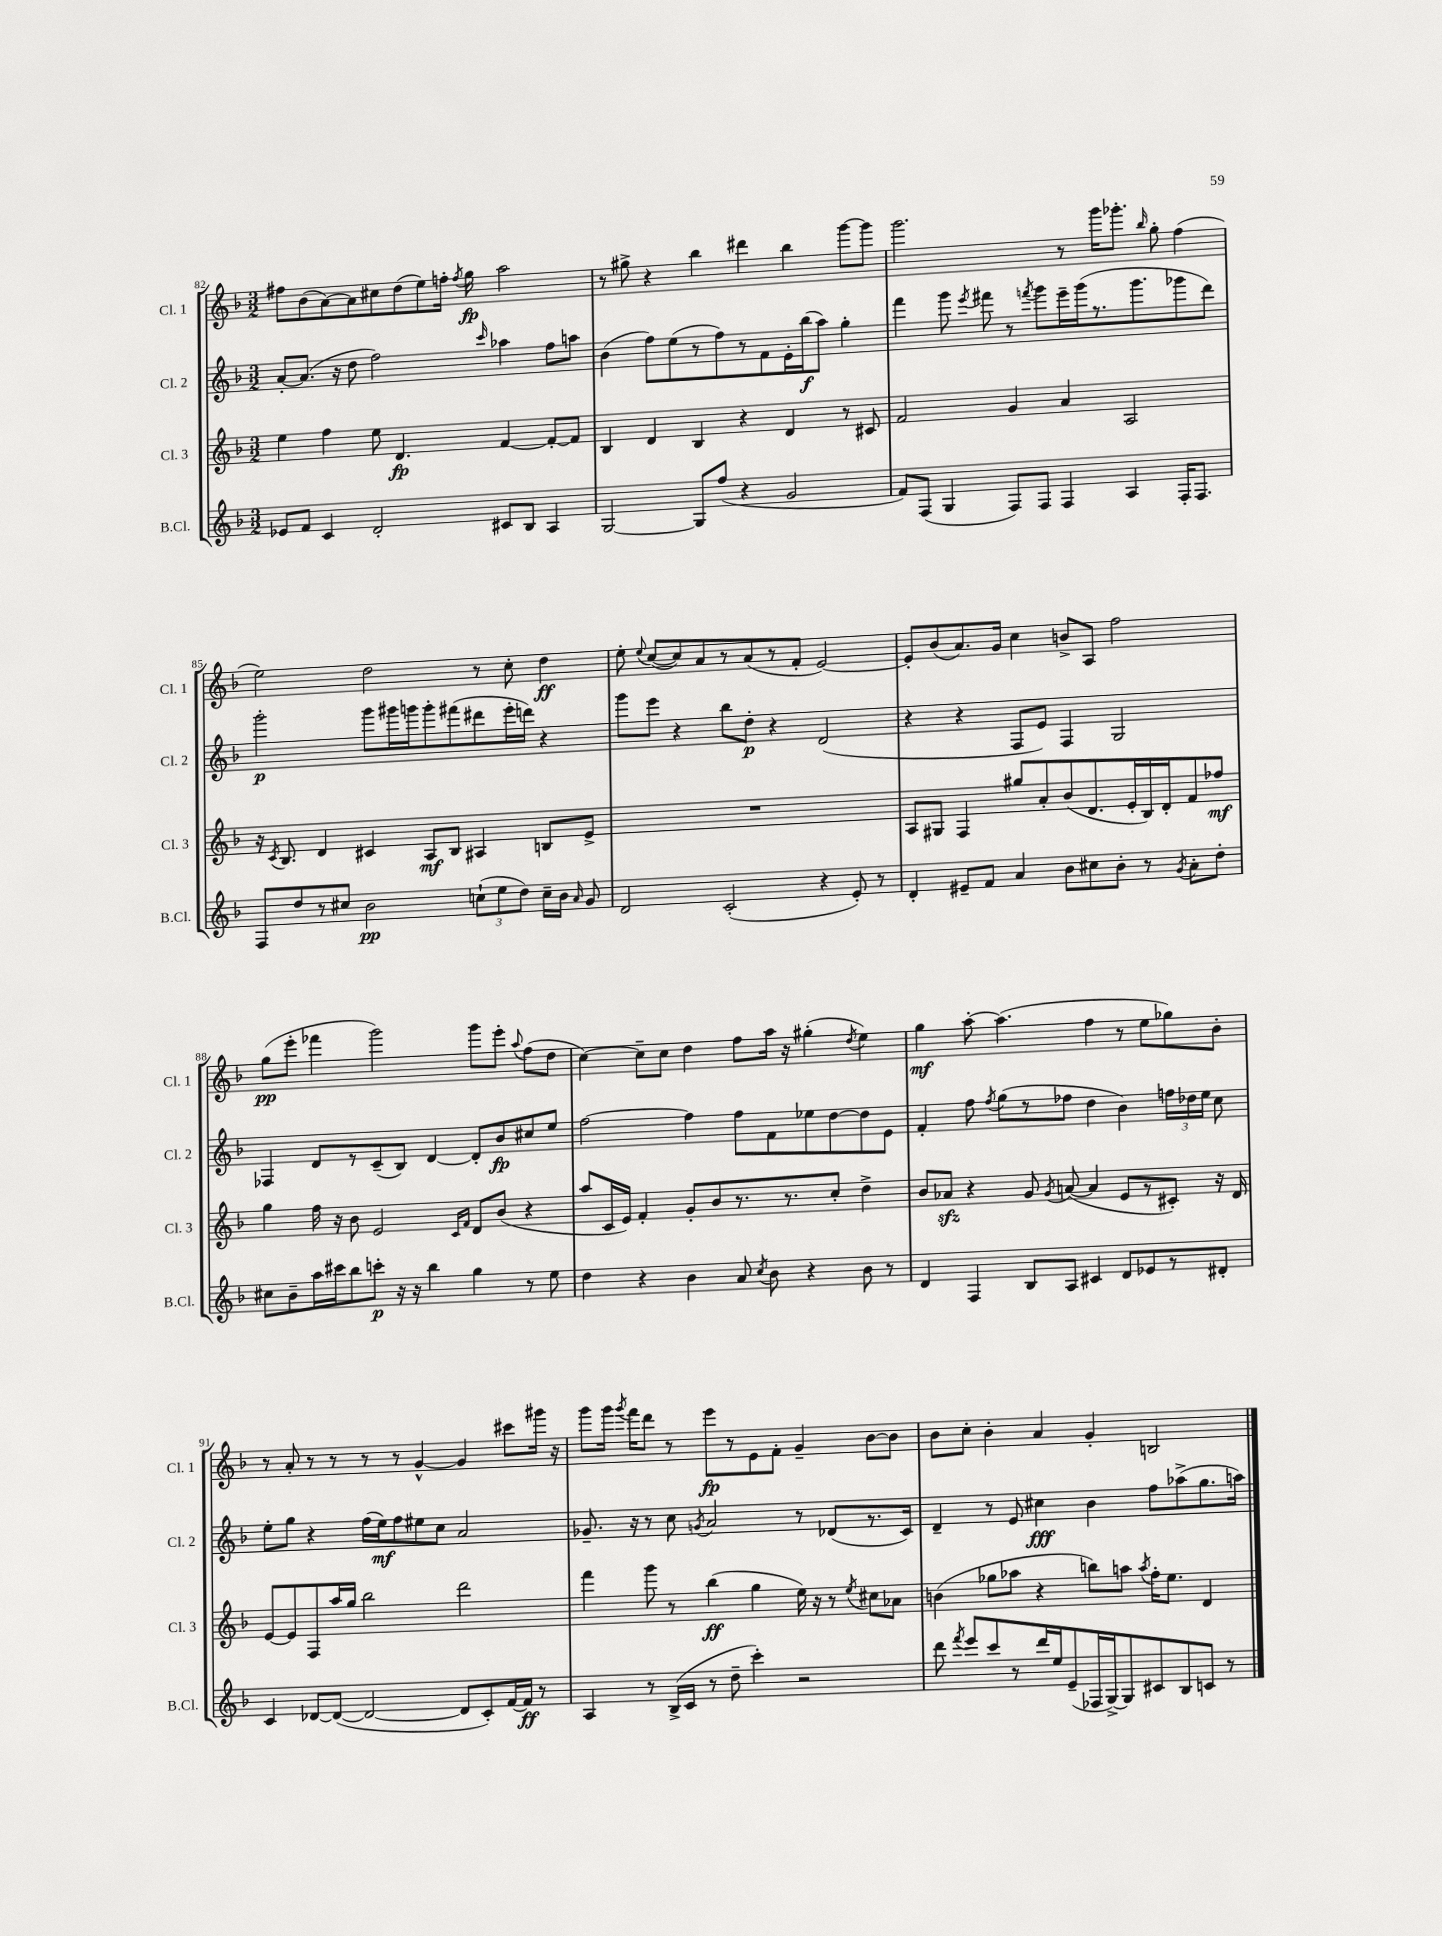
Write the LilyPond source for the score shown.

<<
\new StaffGroup <<
\new Staff = "s0" \with { instrumentName = "Cl. 1" shortInstrumentName = "Cl. 1" } {
    \clef treble \key f \major \numericTimeSignature \time 3/2
    \autoBeamOff fis''8[ bes'8( a'8~) a'8 cis''8 d''8( e''8) f''16]-. \acciaccatura { f''8 } g''16\fp a''2 |
    r8 gis''8-> r4 bes''4 dis'''4 bes''4 g'''8[~ g'''8] |
    g'''2. r8 g'''16[ ges'''8.]-. \grace { bes''16 } g''8-. f''4( |
    e''2) d''2 r8 c''8-. d''4\ff |
    e''8-. \appoggiatura { e''8 } c''8[~( c''8) a'8 r8 a'8( r8 f'8]-. e'2~) |
    e'8[-. bes'8( a'8.) g'16] c''4 b'8[-> a8] f''2 |
    g''8[\pp( e'''8]-. fes'''4 g'''2) g'''8[ e'''8]-. \appoggiatura { a''8 } f''8[( d''8] |
    c''4~) c''8[-- c''8] d''4 f''8[ a''16] r16 gis''4-.( \acciaccatura { d''8 } e''4) |
    g''4\mf a''8~-. a''4.( f''4 r8 e''8[ ges''8) bes'8]-. |
    r8 a'8-. r8 r8 r8 r8 g'4~-^ g'4 cis'''8[ gis'''16] r16 |
    g'''8[ g'''16] \acciaccatura { g'''8 } f'''16[ d'''8] r8 e'''8[\fp r8 e'8 f'8]-. g'4-- bes'8[~ bes'8] |
    bes'8[ c''8]-. bes'4-. a'4 g'4-. b2 \bar "|." |
}
\new Staff = "s1" \with { instrumentName = "Cl. 2" shortInstrumentName = "Cl. 2" } {
    \clef treble \key f \major \numericTimeSignature \time 3/2
    \autoBeamOff a'8[~-. a'8.]( r16 d''8 f''2) \grace { c'''16 } aes''4 f''8[ a''8] |
    bes'4( f''8[) e''8( r8 f''8) r8 f'8 e'16-. bes''16\f( a''8]) g''4-. |
    f'''4 g'''8 \acciaccatura { e'''8 } fis'''8 r8 \acciaccatura { f'''8 } g'''8[ e'''16-- g'''16( r8. g'''8. ges'''8 d'''8]) |
    g'''2-.\p g'''8[ gis'''16 g'''16 g'''8-. fis'''8( dis'''8 e'''16-. d'''16]) r4 |
    g'''8[ e'''8] r4 bes''8[ d''8]-.\p r4 d'2( |
    r4 r4 f8[ e'8]) f4 g2 |
    fes4 d'8[ r8 c'8--( bes8]) d'4~ d'8[-. bes'8\fp cis''8 e''8] |
    f''2~ f''4 f''8[ f'8 ees''8 d''8~ d''8 e'8] |
    f'4-. f''8 \acciaccatura { f''8 } g''8[( r8 fes''8] d''4 bes'4) \tuplet 3/2 { f''16[ des''16 e''16] } c''8 |
    e''8[-. g''8] r4 f''16[( e''16\mf) f''8 eis''8 c''8] a'2 |
    ges'8.-- r16 r8 c''8 \acciaccatura { g'8 } a'2 r8 des'8[( r8. c'16]) |
    d'4-- r8 e'8 cis''4\fff bes'4 f''8[ aes''8->( g''8. a''16]) \bar "|." |
}
\new Staff = "s2" \with { instrumentName = "Cl. 3" shortInstrumentName = "Cl. 3" } {
    \clef treble \key f \major \numericTimeSignature \time 3/2
    \autoBeamOff e''4 f''4 e''8 d'4.\fp f'4~ f'8[~-. f'8] |
    bes4 d'4 bes4 r4 d'4 r8 cis'8 |
    f'2 g'4 a'4 a2 |
    r16 \acciaccatura { c'8 } bes8. d'4 cis'4 a8[\mf bes8] ais4 b8[ e'8]-> |
    R1. |
    a8[ gis8] f4 gis''8[ a'8-. bes'8( d'8. e'16-. bes16) d'16-. f'8 fes''8]\mf |
    g''4 f''16 r16 bes'8 e'2 \grace { c'16[ f'16] } d'8[ bes'8]( r4 |
    a''8[ c'16 e'16]) f'4-. g'8[-. bes'8 r8. r8. c''8]-. d''4-> |
    bes'8[ aes'8]\sfz r4 g'8 \acciaccatura { g'8 } a'8~( a'4 e'8[ r8 cis'8]-.) r16 d'16 |
    e'8[~ e'8 f8 a''16 g''16] bes''2 d'''2 |
    f'''4 g'''8 r8 bes''4\ff( g''4 e''16) r16 r8 \acciaccatura { e''8 } cis''8[ aes'8] |
    b'4( ges''8[ aes''8] r4 b''8[) a''8] \acciaccatura { a''8 } f''16[-. e''8.] d'4 \bar "|." |
}
\new Staff = "s3" \with { instrumentName = "B.Cl." shortInstrumentName = "B.Cl." } {
    \clef treble \key f \major \numericTimeSignature \time 3/2
    \autoBeamOff ees'8[ f'8] c'4 d'2-. cis'8[ bes8] a4 |
    g2~ g8[ f''8]( r4 g'2 |
    f'8[) f8]( g4 f8[) f8] f4 a4 f16[-. f8.] |
    f8[ d''8 r8 cis''8] bes'2\pp \tuplet 3/2 { c''8[-!( e''8 d''8]) } c''16[-- bes'16] \grace { a'16 } g'8 |
    d'2 c'2-.( r4 e'8-.) r8 |
    d'4-. eis'8[-- f'8] a'4 bes'8[ cis''8 bes'8]-. r8 \acciaccatura { g'8 } a'8[-. d''8]-. |
    cis''8[ bes'8-- a''16 cis'''16 bes''8 c'''8]-.\p r16 r16 bes''4 g''4 r8 e''8 |
    d''4 r4 bes'4 a'8 \acciaccatura { c''8 } bes'8 r4 bes'8 r8 |
    d'4 f4 bes8[ a8] cis'4 d'8[ ees'8 r8 dis'8]-. |
    c'4 des'8[~ des'8]~( des'2~ des'8[ c'8-.) f'16~ f'16]\ff r8 |
    a4 r8 bes16[->( c'16] r8 d''8-- c'''4-.) r2 |
    d'''8 \acciaccatura { f'''8 } e'''8[ c'''8 r8 d'''16 e''16 e'8--( fes16 g16~->) g8 cis'8 bes8 c'8] r8 \bar "|." |
}
>>
>>
\layout { \context { \Score currentBarNumber = #82 } }
